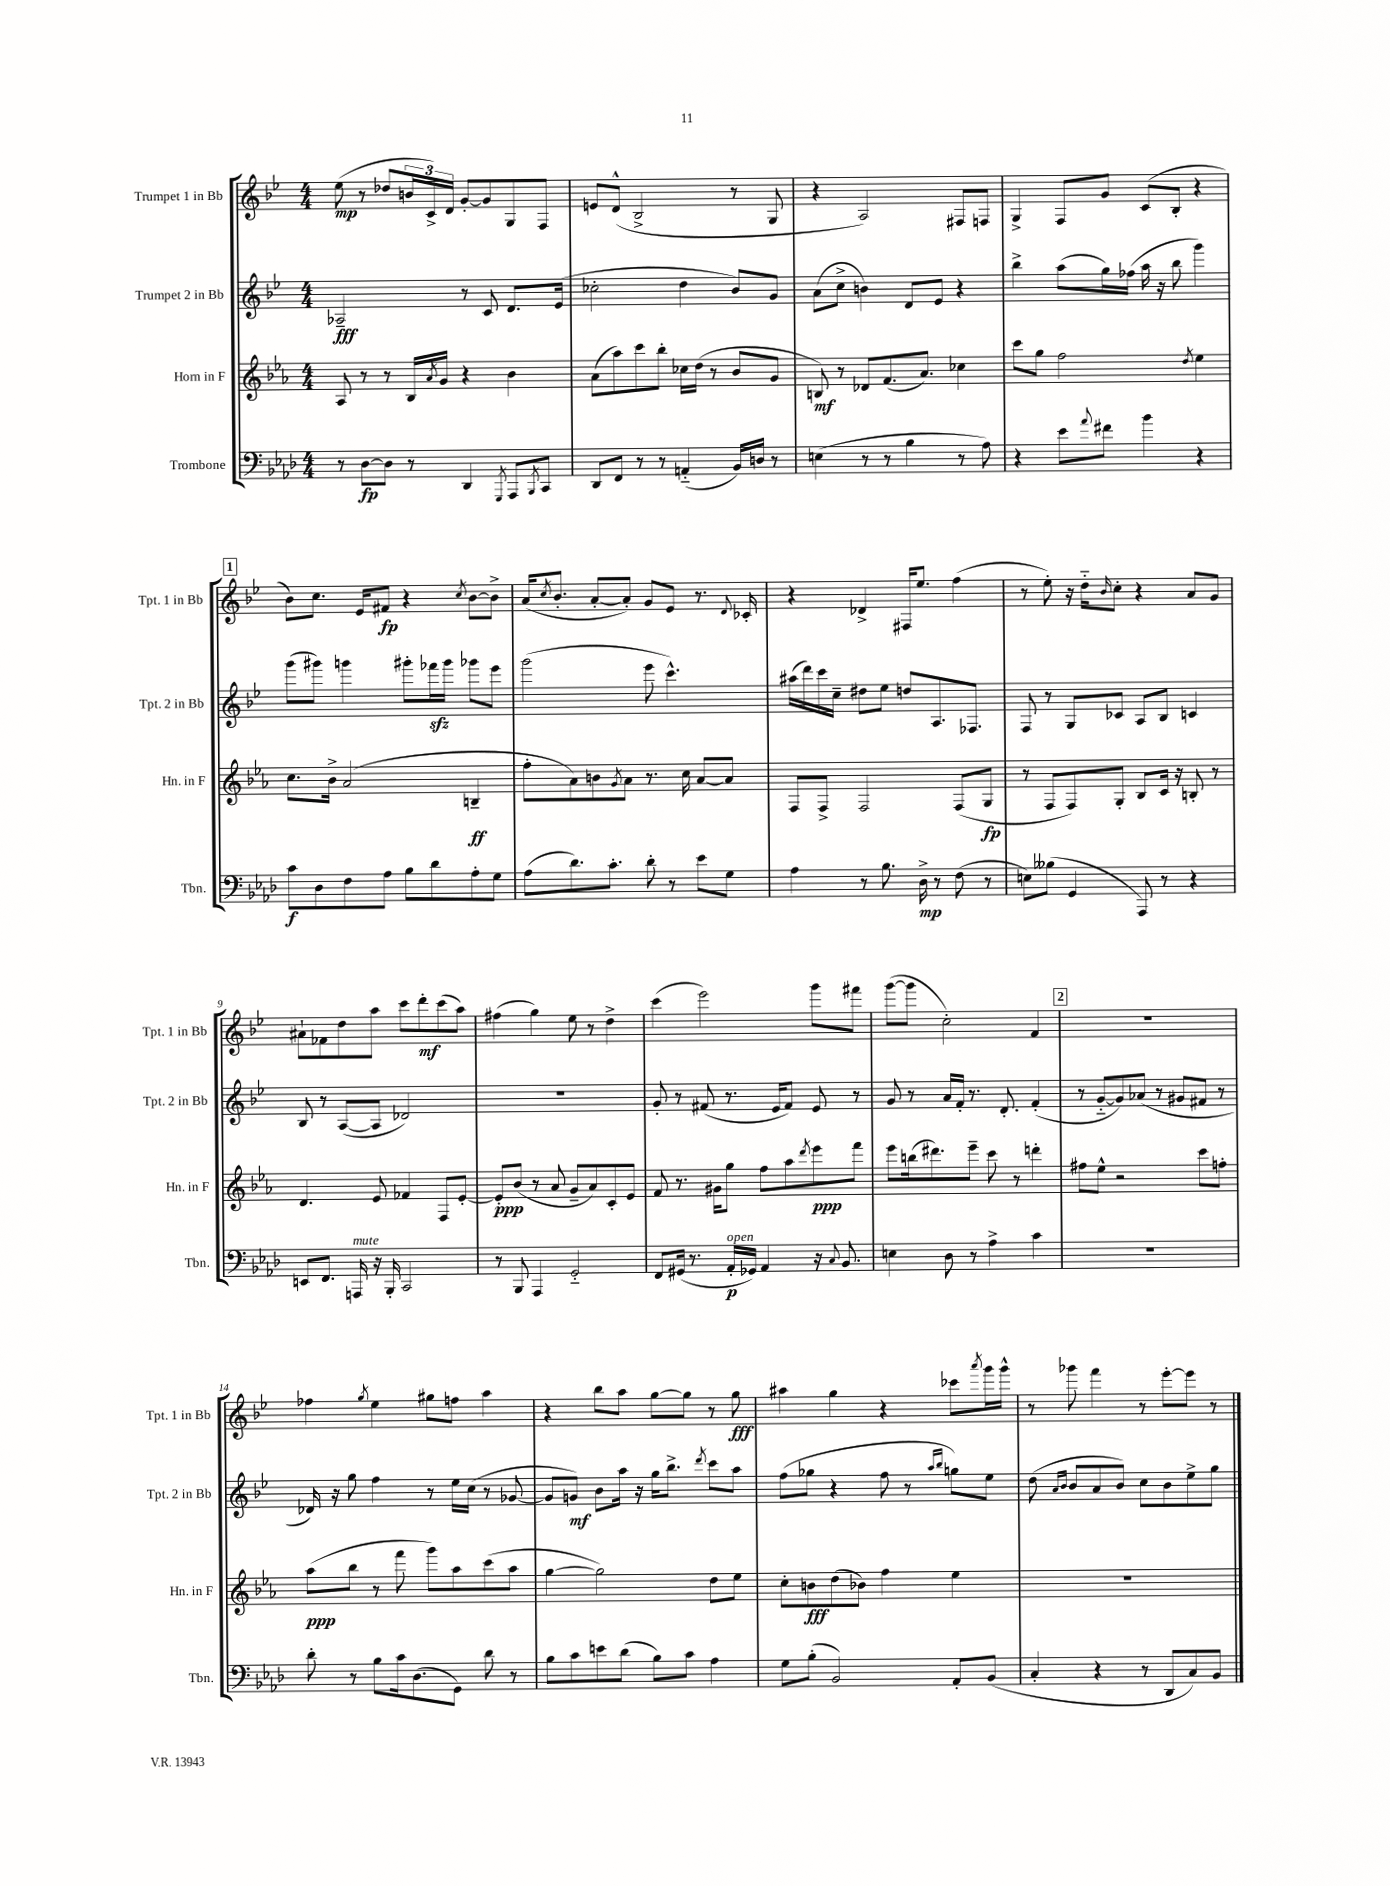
<<
\new StaffGroup <<
\new Staff = "s0" \with { instrumentName = "Trumpet 1 in Bb" shortInstrumentName = "Tpt. 1 in Bb" } {
    \clef treble \key bes \major \numericTimeSignature \time 4/4
    ees''8\mp( r8 des''8 \tuplet 3/2 { b'16 c'16->) d'16 } g'8~-. g'8 g8 f8 |
    e'8 d'8-^( bes2-> r8 g8 |
    r4 a2) fis8 f8 |
    g4-> f8 g'8 c'8( bes8-. r4 |
    \mark \markup { \box "1" } bes'8) c''8. ees'16 fis'8\fp r4 \acciaccatura { c''8 } bes'8~ bes'8-> |
    a'16( \acciaccatura { c''8 } bes'8.-. a'8~-. a'8-.) g'8 ees'8 r8. \appoggiatura { d'8 } ces'16-. |
    r4 des'4-> fis16 ees''8. f''4( |
    r8 ees''8-.) r16 d''16-_ \grace { bes'16 } c''8-. r4 a'8 g'8 |
    ais'8-! fes'8 d''8 a''8 c'''8 d'''8-.\mf c'''8( a''8) |
    fis''4( g''4) ees''8 r8 d''4-> |
    c'''4( ees'''2) g'''8 fis'''8 |
    g'''8~( g'''8 c''2-.) f'4 |
    \mark \markup { \box "2" } R1 |
    fes''4 \acciaccatura { g''8 } ees''4 gis''8 f''8 a''4 |
    r4 bes''8 a''8 g''8~ g''8 r8 g''8\fff |
    ais''4 g''4 r4 ces'''8 \acciaccatura { a'''8 } g'''16 g'''16-^ |
    r8 ges'''8 f'''4 r8 ees'''8~-. ees'''8 r8 \bar "|." |
}
\new Staff = "s1" \with { instrumentName = "Trumpet 2 in Bb" shortInstrumentName = "Tpt. 2 in Bb" } {
    \clef treble \key bes \major \numericTimeSignature \time 4/4
    aes2--\fff r8 c'8 d'8. ees'16( |
    ces''2-. d''4 bes'8) g'8 |
    a'8( c''8-> b'4) d'8 ees'8 r4 |
    bes''4-> a''8( g''16) fes''16( a''16 r16 bes''8 g'''4) |
    \mark \markup { \box "1" } g'''8( gis'''8) g'''4 gis'''8-. fes'''16\sfz gis'''16 ges'''8 ees'''8 |
    g'''2( ees'''8 c'''4.-^) |
    ais''16( d'''16) c'''16 c''16-- dis''8 ees''8 d''8 a8. fes8. |
    f8 r8 g8 ces'8 a8 bes8 c'4 |
    bes8 r8 a8~( a8 des'2) |
    R1 |
    g'8-. r8 fis'8( r8. ees'16 fis'8) ees'8 r8 |
    g'8 r8 a'16 f'16-. r8. d'8.-. f'4-.( |
    \mark \markup { \box "2" } r8 g'8~-_ g'8) aes'8( r8 gis'8 fis'8 r8 |
    des'16) r16 g''8 f''4 r8 ees''16 c''16( r8 ges'8~ |
    ges'8 g'8\mf) bes'8 a''16 r16 g''16 bes''8.-> \acciaccatura { d'''8 } c'''8 a''8 |
    f''8( ges''8 r4 f''8 r8 \grace { a''16 bes''16 } g''8) ees''8 |
    d''8( \grace { a'16 bes'16 } bes'8 a'8 bes'8) c''8 bes'8 ees''8-> g''8 \bar "|." |
}
\new Staff = "s2" \with { instrumentName = "Horn in F" shortInstrumentName = "Hn. in F" } {
    \clef treble \key ees \major \numericTimeSignature \time 4/4
    aes8 r8 r8 bes16 \acciaccatura { aes'8 } g'16 r4 bes'4 |
    aes'8( aes''8) c'''8 bes''8-. ces''16 d''16( r8 bes'8 g'8 |
    b8\mf) r8 des'8 f'8.( aes'8.) ces''4 |
    c'''8 g''8 f''2 \acciaccatura { d''8 } ees''4 |
    \mark \markup { \box "1" } c''8. bes'16-> aes'2( b4--\ff |
    f''8-. aes'8) b'8 \acciaccatura { g'8 } aes'8 r8. c''16 aes'8~ aes'8 |
    f8 f8-> f2 f8( g8\fp |
    r8 f8 f8) g8-. bes8 c'16 r16 b8-. r8 |
    d'4. ees'8 fes'4 f8 ees'8~-. |
    ees'8-.\ppp bes'8( r8 aes'8 g'8-- aes'8) c'8-. ees'8 |
    f'8 r8. gis'16 g''8 f''8 aes''8 \acciaccatura { d'''8 } ees'''8\ppp f'''8 |
    ees'''8 b''16( dis'''8.) ees'''8-- c'''8 r8 d'''4-. |
    \mark \markup { \box "2" } fis''8 ees''8-^ r2 c'''8 f''8-. |
    aes''8\ppp( bes''8 r8 f'''8 g'''8) aes''8 c'''8( aes''8 |
    g''4~ g''2) d''8 ees''8 |
    c''8-. b'8\fff d''8( bes'8) f''4 ees''4 |
    R1 \bar "|." |
}
\new Staff = "s3" \with { instrumentName = "Trombone" shortInstrumentName = "Tbn." } {
    \clef bass \key aes \major \numericTimeSignature \time 4/4
    r8 des8~\fp des8 r8 des,4 \acciaccatura { g,,8 } aes,,8 \acciaccatura { bes,,8 } c,8 |
    des,8 f,8 r8 r8 a,4-_( bes,16) d16 r8 |
    e4( r8 r8 bes4 r8 aes8) |
    r4 ees'8 \appoggiatura { aes'8 } fis'8 bes'4 r4 |
    \mark \markup { \box "1" } c'8\f des8 f8 aes8 bes8 des'8 aes8-. g8 |
    aes8( des'8.) c'8.-. des'8-. r8 ees'8 g8 |
    aes4 r8 bes8. des16->\mp r8 f8( r8 |
    e8) beses8( g,4 aes,,8) r8 r4 |
    e,8 f,8. a,,16^\markup { \italic "mute" } r16 bes,,16-. c,2 |
    r8 bes,,8 aes,,4 g,2-_ |
    f,8 gis,16( r8. aes,16-.\p^\markup { \italic "open" } ges,16) aes,4 r16 \appoggiatura { c8 } bes,8. |
    e4 des8 r8 aes4-> c'4 |
    \mark \markup { \box "2" } R1 |
    des'8-. r8 bes8 c'16 des8.( g,8) des'8 r8 |
    bes8 c'8 e'8 des'8( bes8) c'8 aes4 |
    g8 bes8-.( bes,2) aes,8-. bes,8( |
    c4-. r4 r8 des,8 c8) bes,8 \bar "|." |
}
>>
>>
